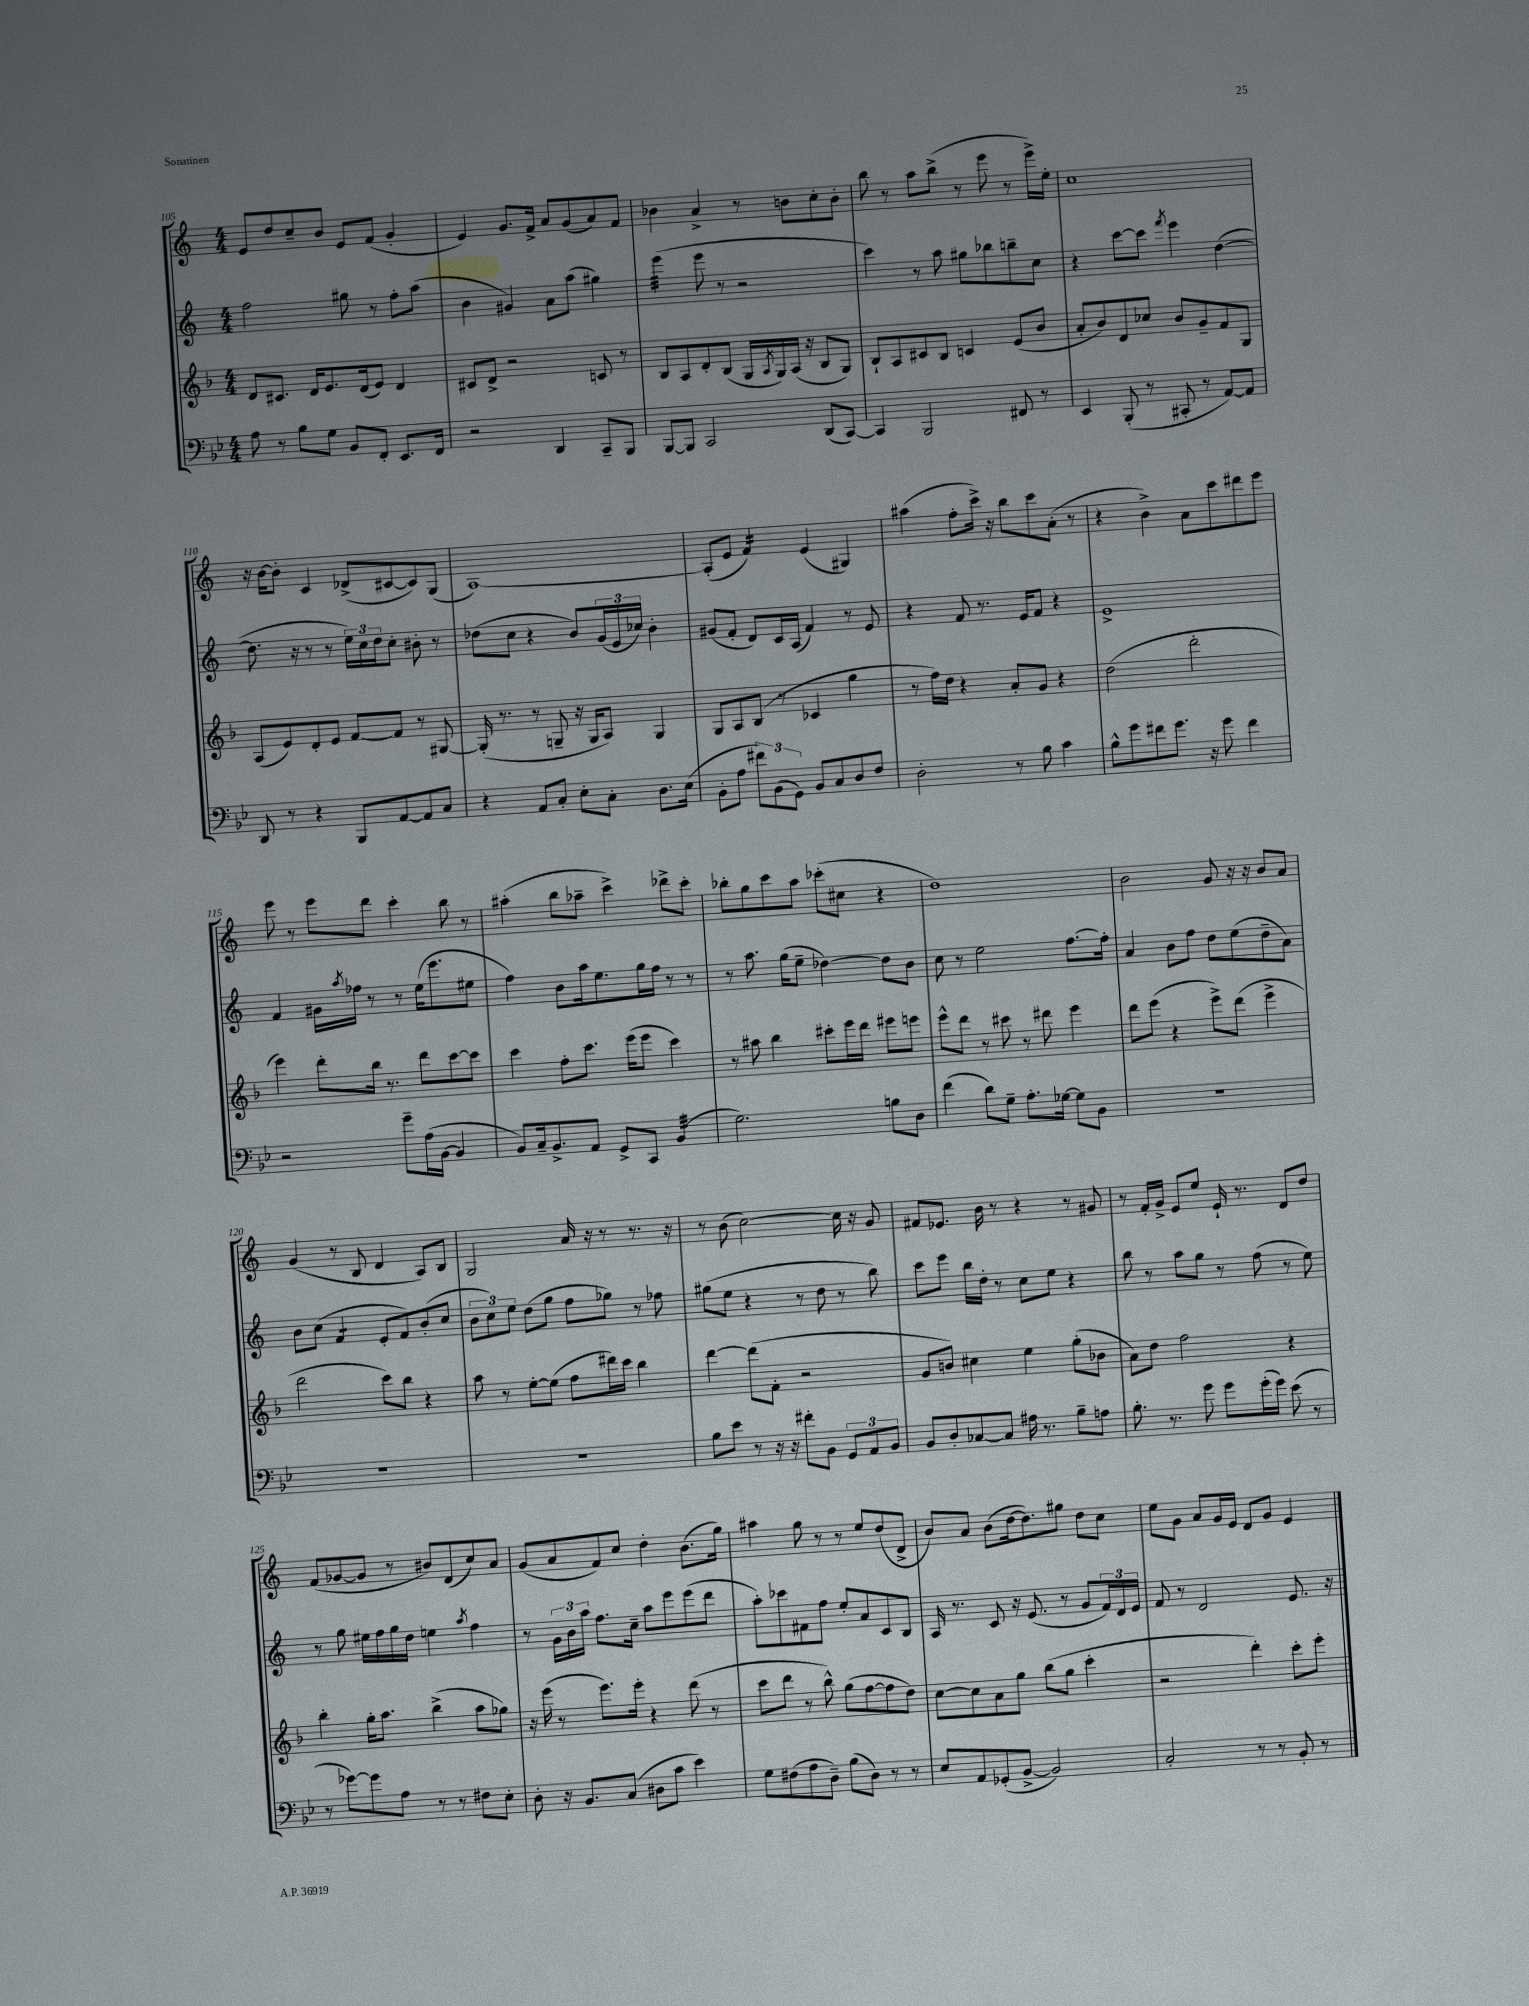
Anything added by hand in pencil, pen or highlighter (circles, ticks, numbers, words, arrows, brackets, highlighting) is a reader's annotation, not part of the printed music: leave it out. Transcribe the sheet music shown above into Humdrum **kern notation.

**kern	**kern	**kern	**kern
*staff4	*staff3	*staff2	*staff1
*clefF4	*clefG2	*clefG2	*clefG2
*k[b-e-]	*k[b-]	*k[]	*k[]
*M4/4	*M4/4	*M4/4	*M4/4
8A	8d	2ff	8e
8r	8.c#	.	8dd
8B-	.	.	8cc~
.	16d	.	.
8G	8.e	.	8b
8BB-	.	8gg#	8e
.	(16d	.	.
8FF'	8e)	8r	(8f
8.EE-	4d	8ff'	4g'
.	.	(8aa	.
16FF	.	.	.
=	=	=	=
2r	8c#	4b	4e)
.	8d^	.	.
.	2r	4g#)	8.g
.	.	.	16f^
4DD	.	8a	8a
.	.	(8aa	(8g
8CC~	8c	4gg#)	8a)
8BBB-	8r	.	8f
=	=	=	=
[8BBB-	8B-	(4eee	4b-
8BBB-]	8A	.	.
2CC	8d'	8eee	4a^
.	(8B-	8r	.
.	16G	2r	8r
.	8qA	.	.
.	16G)	.	.
.	(16A	.	8b
.	16r	.	.
(8DD	8B-	.	8cc'
[8CC)	8G)	.	8b'
=	=	=	=
4CC]	8B-`	4ccc)	8bb
.	8A	.	8r
2BBB-	8c#	8r	8aa
.	8B-	8aa	(8bb^
.	4c	8gg#	8r
.	.	8bb-	8eee
8FF#	(8e	8bb~	8r
8r	8b-	8cc	16eee^)
.	.	.	16ee'
=	=	=	=
4EE-	8a'	4r	1cc
.	8b-)	.	.
(8BBB-'	8d	[8ccc	.
8r	8cc-	8ccc]	.
.	.	8qfff	.
8CC#'	8b-	4eee	.
8r	8g~	.	.
[8AA)	8f	([4dd	.
8AA]	8G	.	.
=	=	=	=
8DD	(8A	8.dd]	16r
.	.	.	[16b
8r	8e)	.	8b']
.	.	16r	.
4r	8d'	8r	4c
.	8e	8r	.
8BBB-	[8f	24ee)	(8d-^
.	.	24cc	.
.	.	24dd	.
[8AA	8f]	8cc'	[8c#
8AA]	8r	8b#'	8c#])
8C	[8G#	8r	(8G
=	=	=	=
4r	(16G#']	(8dd-	[1A)
.	8.r	.	.
.	.	8cc	.
8AA	8r	4r	.
8C'	8G~	.	.
8E-'	16r	8b)	.
.	16G	.	.
8C'	8A)	(24g	.
.	.	24e	.
.	.	24cc-)	.
8.D	4G	4b'	.
(16E-	.	.	.
=	=	=	=
8BB-'	8G	(8g#	(8A']
8A	8A	8f'	8e
12f#)	(8B-	8d)	4f)
(12BB-	.	.	.
.	8r	16c	.
12GG)	.	.	.
.	.	(16A	.
8BB-	4c-	4f)	(4e
8C	.	.	.
8D	4gg	8r	4G#)
8F	.	8e	.
=	=	=	=
2D'	8r	4r	(4aa#
.	16ff)	.	.
.	16dd	.	.
.	4r	8f	8ff'
.	.	8.r	16ccc^)
.	.	.	16r
8r	8a'	.	8bb
.	.	16e	.
8B-	8g	8f	8ccc
4c	4r	4r	(8a'
.	.	.	8r
=	=	=	=
8B-^^	(2dd	1e^	4r
8g	.	.	.
8f#	.	.	4b^)
8.g	.	.	.
.	2ddd'	.	8a
16r	.	.	.
8g	.	.	8ccc
4f#	.	.	8ddd#
.	.	.	8eee
=	=	=	=
2r	4eee)	4f	8eee
.	.	.	8r
.	8ddd'	16g#	8eee
.	.	8qaa	.
.	.	16ff-	.
.	16bb-	8r	8ddd
.	8.r	.	.
8g~	.	8r	4ccc'
(16A	8ddd	(16ee	.
[16BB-	.	8.eee	.
4BB-]	[8ccc	.	8bb
.	8ccc]	8ee#	8r
=	=	=	=
8BB-)	4ccc	4ff)	(4aa#'
16C~	.	.	.
8.BB-^	.	.	.
.	8ff'	8b	8bb
8AA	8.ccc	16aa	8aa-~
.	.	8.ee	.
8GG^	.	.	4ccc^)
.	(16eee	.	.
8CC	8eee	16gg	.
.	.	16ff	.
(4BB-	4ccc)	8r	8ddd-^
.	.	8r	8ccc'
=	=	=	=
2.G)	8r	8r	8bb-'
.	8aa#	8.aa	8gg
.	4bb-	.	8ccc
.	.	(16gg	.
.	.	8ee~	8aa
.	8ccc#'	[4dd-)	(8ccc-'
.	16eee	.	8cc#
.	16ddd	.	.
8B	8eee#	8dd-]	4r
8D	8eee	8b	.
=	=	=	=
(4f	8eee^^	8cc	1dd)
.	8ddd	8r	.
8d)	8r	2ee	.
8G~	8ccc#	.	.
8.A'	8r	.	.
.	8ddd#	.	.
[16G-	.	.	.
8G-]	4eee	[8.ff	.
8BB-	.	.	.
.	.	16ff']	.
=	=	=	=
1r	8ddd	4a	2b
.	(8eee	.	.
.	4r	8b	.
.	.	8ff	.
.	8eee^)	8dd	8g
.	(8ddd	(8ee	16r
.	.	.	16r
.	4eee^	8dd~	8b
.	.	8a)	8a
=	=	=	=
1r	2ddd	8b	(4g
.	.	(8cc	.
.	.	4f	8r
.	.	.	8B
.	8ccc)	8e'	4d
.	8bb-	8f)	.
.	4r	(8b'	8A)
.	.	8cc	8B
=	=	=	=
1r	8aa	12b	2G
.	.	12cc)	.
.	8r	.	.
.	.	12ee	.
.	[8ee'	(8dd	.
.	(8ee]	8gg	.
.	8ff	8ff	16a
.	.	.	16r
.	16ddd#)	8gg-)	8r
.	16ccc	.	.
.	4bb-	8r	8.r
.	.	8ff-	.
.	.	.	16r
=	=	=	=
8B-	[4ddd	(8gg#	8r
8e-	.	8ee	(8b
8r	(8ddd]	4r	[2cc)
16r	8f'	.	.
16r	.	.	.
8f#'	2r	8r	.
8BB-	.	8dd	.
12GG	.	8r	16cc]
.	.	.	16r
12AA	.	.	.
.	.	8bb)	8g
12BB-	.	.	.
=	=	=	=
8BB-	8g	8ccc	8f#
8D'	8b)	8eee	8.e-
[8C-	4cc#	16bb	.
.	.	16dd'	16b
8C-]	.	8r	8r
16A#	4ee	8cc	4r
8.r	.	.	.
.	.	8ee	.
8B-~	(8gg'	4r	8r
8A	8b-	.	8g#
=	=	=	=
8.B-'	8a)	8bb	8r
.	8dd	8r	16f'
8.r	.	.	16g^
.	2ff	8aa	8e
8g	.	8gg	8ee
8g	.	8r	16e`
.	.	.	8.r
(16g'	.	(8ff	.
16g)	.	.	.
(8e-	4r	8r	8d
8r	.	8ee)	8dd
=	=	=	=
8r	4bb-'	8r	(8f
[8g-)	.	8gg	[8g-
8g-]	16gg'	16ee#	8g-]
.	8.aa	16ff	.
8A	.	16gg	8r
.	.	16dd	.
8r	(4bb-^	4ee	8b#)
8r	.	.	(8d
.	.	8qaa	.
8F#	8aa	4ff	8cc)
8E-'	8gg-)	.	8a
=	=	=	=
8D'	16r	8r	(8g
.	(16eee	.	.
16r	8r	24g	8a
.	.	24b	.
8.BB-	.	.	.
.	.	24aa	.
.	8.eee)	8.ff	8f)
(8C	.	.	8cc
.	16eee'	16cc~	.
8D#	4r	8aa	4dd'
8c	.	8eee	.
4e-)	(8ddd	(8eee	(8.b
.	8r	8ddd	.
.	.	.	16gg)
=	=	=	=
8G	8ccc	8aa')	4aa#
(8F#	8ddd	8ccc-	.
8A	8r	8f#	8gg
8D~)	8bb-^^)	8ff	8r
(8B-	(8gg	8ee'	8r
8D)	[8ff	8a	8ee
8r	8ff]	8c	(8dd
8r	8dd)	8B	8d^
=	=	=	=
8E-	[8cc	16A	8b)
.	.	8.r	.
8AA	8cc]	.	8a
(8GG-'	8a	8c	(8b
[8BB-^	8gg	16r	[16dd
.	.	(8.e	8.dd])
2BB-])	(8bb-	.	.
.	8gg	8r	8gg#
.	4ccc'	8g	8dd
.	.	24f)	8cc
.	.	24d	.
.	.	24e	.
=	=	=	=
2C'	2r	8f	8ee
.	.	8r	8g
.	.	2d	8a
.	.	.	16g
.	.	.	16e
8r	4ddd')	.	8d
8r	.	.	8g
8BB-'	8ccc'	8.e	4e
8r	8eee'	.	.
.	.	16r	.
==	==	==	==
*-	*-	*-	*-
